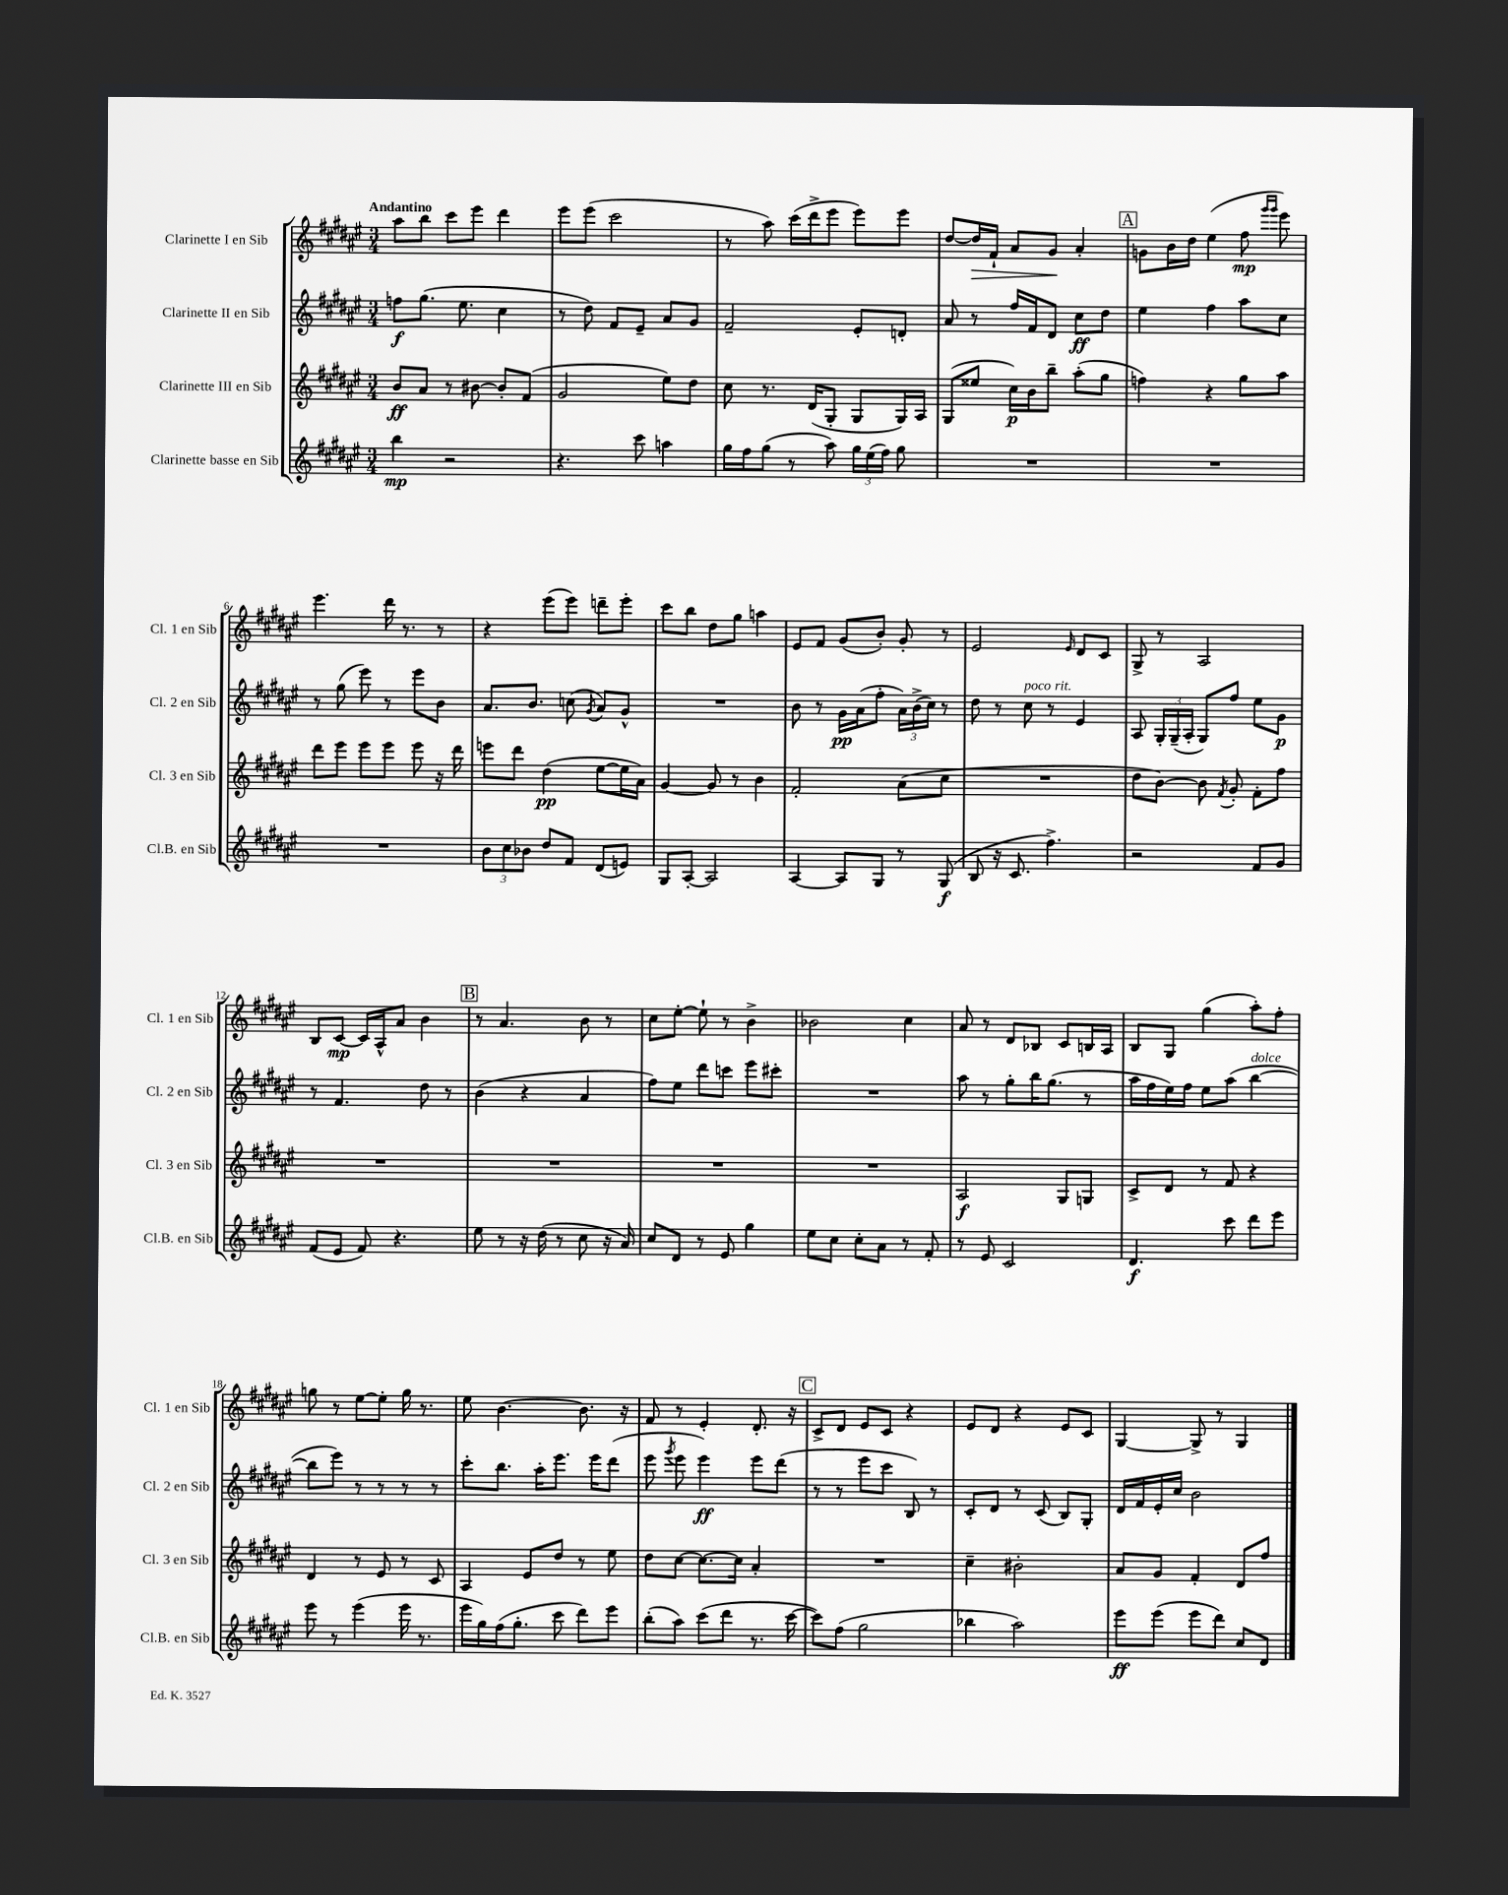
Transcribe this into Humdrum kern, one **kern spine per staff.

**kern	**kern	**kern	**kern
*staff4	*staff3	*staff2	*staff1
*clefG2	*clefG2	*clefG2	*clefG2
*k[f#c#g#d#a#e#]	*k[f#c#g#d#a#e#]	*k[f#c#g#d#a#e#]	*k[f#c#g#d#a#e#]
*M3/4	*M3/4	*M3/4	*M3/4
4bb	8b	8ff	8aa#
.	8a#	(8.gg#	8bb
2r	8r	.	8ccc#
.	.	8.ee#	.
.	[8b#	.	8eee#
.	8b#']	4cc#	4ddd#
.	(8f#	.	.
=	=	=	=
4.r	2g#	8r	8eee#
.	.	8dd#)	(8eee#
.	.	8f#	2ccc#
8ccc#	.	8e#~	.
4aa	8ee#)	8a#	.
.	8dd#	8g#	.
=	=	=	=
16gg#	8cc#	2f#~	8r
16ff#	.	.	.
(8gg#	8.r	.	8aa#)
8r	.	.	(16ccc#
.	(16d#	.	16ddd#^
8aa#)	8G#'	.	8eee#
24gg#	8G#	8e#'	8eee#)
(24ee#	.	.	.
24ff#)	.	.	.
8gg#	16G#)	8d'	8eee#
.	16A#	.	.
=	=	=	=
2.r	(8G#	8a#	[8dd#
.	8ee##	8r	16dd#]
.	.	.	16f#`
.	16cc#)	16ff#	8a#
.	16b	16f#	.
.	8bb~	8d#	8g#
.	(8aa#'	8cc#	4a#'
.	8gg#	8dd#	.
=	=	=	=
2.r	4ff)	4ee#	8g
.	.	.	16b
.	.	.	16dd#
.	4r	4ff#	(4ee#
.	8gg#	8aa#	8ff#
.	.	.	16qqggg#
.	.	.	16qqggg#
.	8aa#	8cc#	8eee#)
=	=	=	=
2.r	8ddd#	8r	4.eee#
.	8eee#	(8gg#	.
.	8eee#	8eee#)	.
.	8eee#	8r	16ddd#
.	.	.	8.r
.	8eee#	8eee#	.
.	16r	8b	8r
.	16ddd#	.	.
=	=	=	=
12b	8eee	8.a#	4r
12cc#	.	.	.
.	8ddd#	.	.
12b-	.	.	.
.	.	8.b	.
8dd#	(4dd#	.	(8eee#
8f#	.	(8cc	8eee#)
.	.	8qg#	.
(8d#	[8ee#	8a#)	8ddd~
8e)	16ee#]	8g#^^	8eee#'
.	16a#)	.	.
=	=	=	=
8G#	[4g#	2.r	8ccc#
[8A#'	.	.	8bb
2A#]	8g#]	.	8dd#
.	8r	.	8gg#
.	4b	.	4aa
=	=	=	=
[4A#	2f#'	8b	8e#
.	.	8r	8f#
8A#]	.	16g#	(8g#
.	.	(16a#	.
8G#	.	8ff#'	8b')
8r	(8a#	24a#)	8g#'
.	.	(24b^	.
.	.	24cc#)	.
(8G#	8cc#	8r	8r
=	=	=	=
8B	2.r	8dd#	2e#
16r	.	8r	.
8.c#	.	.	.
.	.	8cc#	.
4.ff#^)	.	8r	.
.	.	.	16qqe#
.	.	4e#	8d#
.	.	.	8c#
=	=	=	=
2r	8dd#	8A#	8G#^
.	[8b)	24G#'	8r
.	.	(24G#~	.
.	.	24A#'	.
.	8b]	8G#)	2A#
.	8qf#	.	.
.	8g#'	8ff#	.
8f#	8f#'	8ee#	.
8g#	8ff#	8g#	.
=	=	=	=
(8f#	2.r	8r	8B
8e#	.	4.f#	[8c#
8f#)	.	.	16c#]
.	.	.	16A#^^
4.r	.	.	8a#
.	.	8dd#	4b
.	.	8r	.
=	=	=	=
8ee#	2.r	(4b	8r
8r	.	.	4.a#
16r	.	4r	.
(16dd#	.	.	.
8r	.	.	.
8cc#	.	4a#	8b
16r	.	.	8r
16a#)	.	.	.
=	=	=	=
8cc#	2.r	8ff#)	8cc#
8d#	.	8ee#	[8ee#'
8r	.	8ddd#	8ee#`]
8e#	.	8ccc	8r
4gg#	.	8eee#	4b^
.	.	8ccc#'	.
=	=	=	=
8ee#	2.r	2.r	2b-
8cc#	.	.	.
8cc#'	.	.	.
8a#	.	.	.
8r	.	.	4cc#
8f#'	.	.	.
=	=	=	=
8r	2A#	8aa#	8a#
8e#	.	8r	8r
2c#	.	8gg#'	8d#
.	.	16bb	8B-
.	.	(8.gg#	.
.	8G#	.	8c#
.	8G	8r	16B
.	.	.	16A#
=	=	=	=
4.d#	8c#^	16aa#	8B
.	.	16ff#	.
.	8d#	16ee#)	8G#
.	.	16ff#	.
.	8r	8ee#	(4gg#
8ccc#	8f#	(8aa#	.
8ddd#	4r	[4bb	8aa#')
8eee#	.	.	8ff#'
=	=	=	=
8eee#	4d#	8bb]	8gg
8r	.	8eee#)	8r
(4eee#	8r	8r	[8ee#
.	8e#	8r	8ee#']
16eee#	8r	8r	16gg
8.r	.	.	8.r
.	8c#	8r	.
=	=	=	=
16eee#	4A#	8ccc#'	8ee#
16gg#)	.	.	.
(16ff#	.	8.bb	[4.b
8.gg#'	.	.	.
.	8e#	.	.
.	.	16aa#'	.
8ccc#	8dd#	8.eee#	.
8ddd#)	8r	.	8.b]
.	.	16eee#	.
8eee#	8ee#	(8ddd#	.
.	.	.	16r
=	=	=	=
(8bb'	8dd#	8eee#	8f#
.	.	8qggg#	.
8aa#)	[8cc#	8eee#	8r
(8ccc#	8.cc#_	4eee#)	4e#'
8ddd#	.	.	.
.	16cc#]	.	.
8.r	4a#'	8eee#	8.d#'
.	.	(8ddd#	.
[16ccc#	.	.	16r
=	=	=	=
8ccc#])	2.r	8r	8c#^
(8ff#	.	8r	8d#
2gg#	.	8eee#	8e#
.	.	8ccc#	8c#
.	.	8B)	4r
.	.	8r	.
=	=	=	=
4bb-	4cc#~	8c#'	8e#
.	.	8d#	8d#
2aa#)	2b#'	8r	4r
.	.	(8c#	.
.	.	8B)	8e#
.	.	8G#'	8c#
=	=	=	=
8eee#	8a#	16d#	[4G#
.	.	16f#	.
(8eee#	8g#	16e#'	.
.	.	16cc#	.
8eee#	4f#'	2b	8G#^]
8ddd#)	.	.	8r
8cc#	8d#	.	4G#
8d#	8ff#	.	.
==	==	==	==
*-	*-	*-	*-
